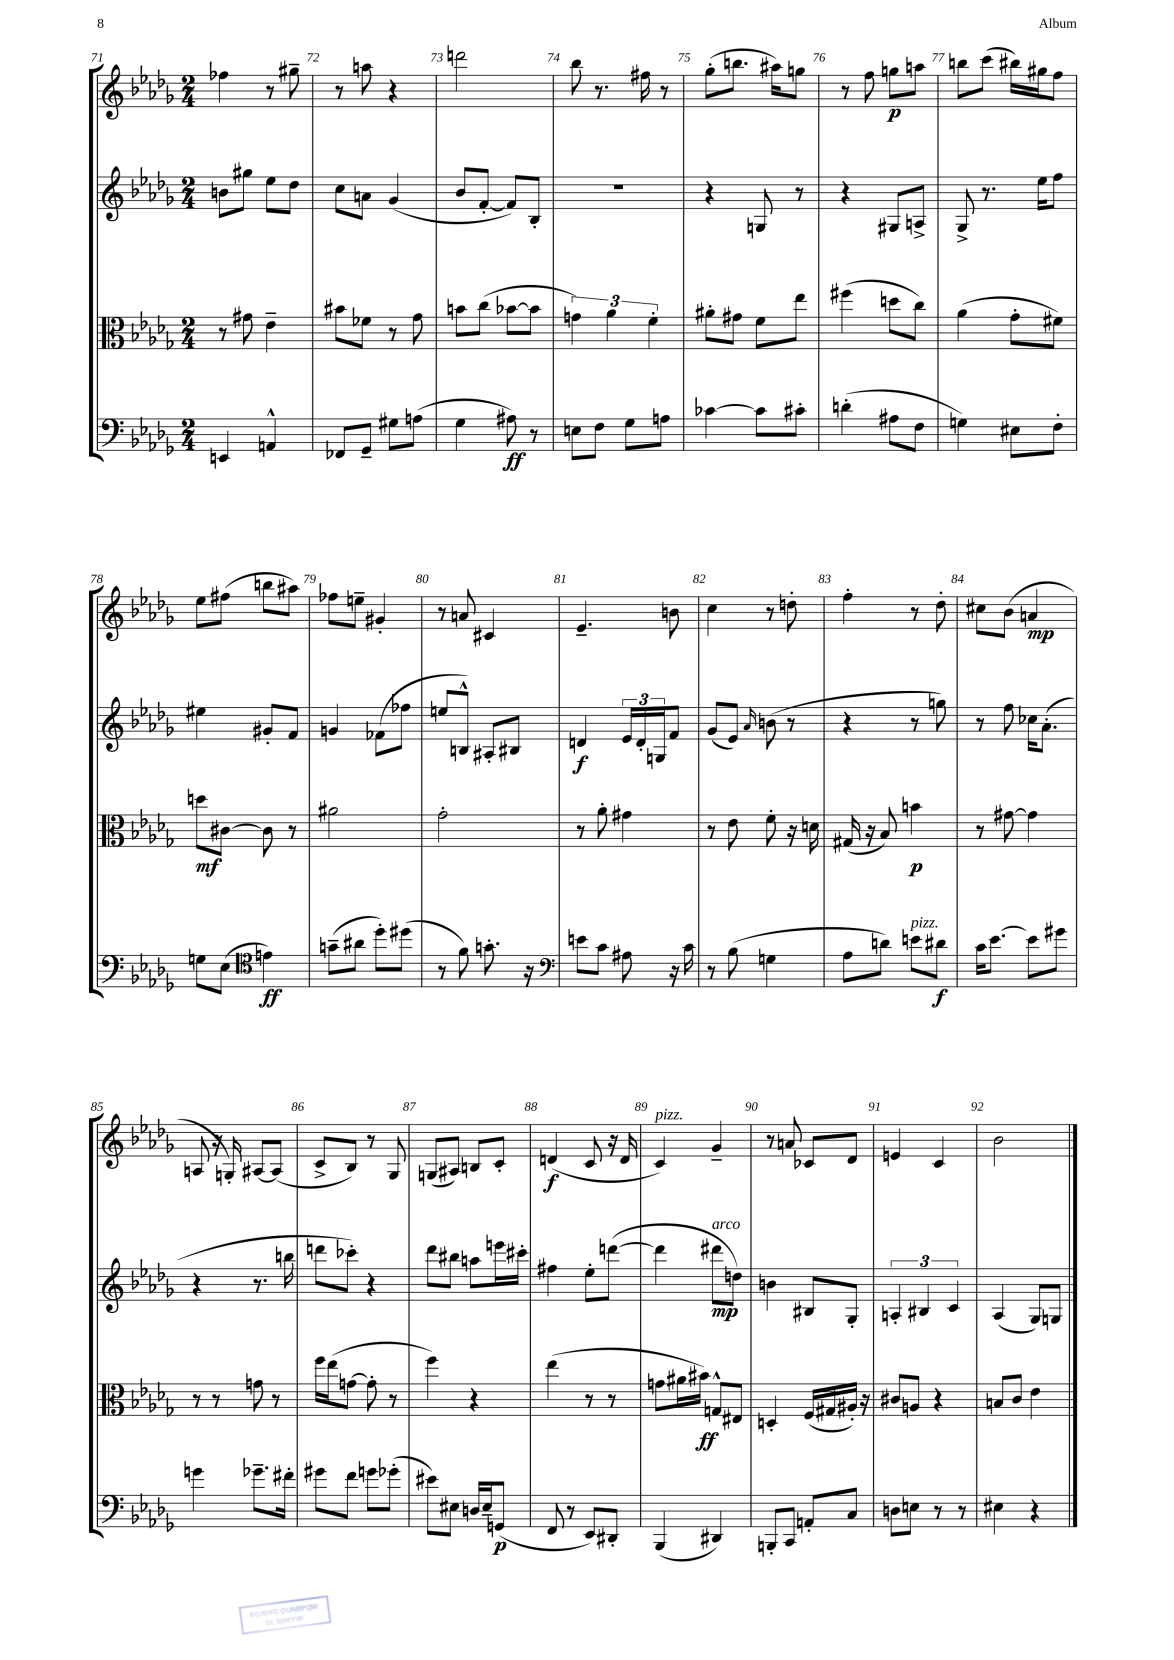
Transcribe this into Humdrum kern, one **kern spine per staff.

**kern	**kern	**kern	**kern
*staff4	*staff3	*staff2	*staff1
*clefF4	*clefC3	*clefG2	*clefG2
*k[b-e-a-d-g-]	*k[b-e-a-d-g-]	*k[b-e-a-d-g-]	*k[b-e-a-d-g-]
*M2/4	*M2/4	*M2/4	*M2/4
4EE	8r	8b	4ff-
.	8g#	8gg#	.
4AA^^	4e-~	8ee-	8r
.	.	8dd-	8gg#~
=	=	=	=
8FF-	8b#	8cc	8r
8GG-~	8f-	8a	8aa
8G#	8r	(4g-	4r
(8A	8g-	.	.
=	=	=	=
4G-	8b	8b-	2ddd
.	(8cc	[8f'	.
8A#)	[8b-	8f])	.
8r	8b-]	8B-'	.
=	=	=	=
8E	6g)	2r	8bb-
8F	.	.	8.r
.	6a-	.	.
8G-	.	.	.
.	.	.	16ff#
.	6f'	.	.
8A	.	.	8r
=	=	=	=
[4c-	8a#'	4r	(8gg-'
.	8g#	.	8.bb
8c-]	8f	8G	.
.	.	.	16aa#)
8c#'	8ee-	8r	8gg
=	=	=	=
(4d'	(4ff#	4r	8r
.	.	.	8ff
8A#	8dd	8G#	8gg
8F	8cc)	8A^	8aa
=	=	=	=
4G)	(4a-	8G-^	8bb
.	.	8.r	(8ccc
8E#	8g-'	.	16bb#)
.	.	16ee-	16gg#
8F'	8f#)	8ff	8ff
=	=	=	=
8G	8dd	4ee#	8ee-
(8E-	[8c#	.	(8ff#
*clefC4	*	*	*
4e)	8c#]	8g#'	8bb
.	8r	8f	8aa#)
=	=	=	=
(8g~	2a#	4g	8ff-
8a#	.	.	8ee~
8dd-')	.	(8f-	4g#'
(8dd#	.	8ff-	.
=	=	=	=
8r	2g-'	8ee	8r
8f)	.	8B^^)	8a
8.g'	.	8A#'	4c#
.	.	8B#	.
16r	.	.	.
=	=	=	=
*clefF4	*	*	*
8e	8r	4d	4.e-~
8c	8a-'	.	.
8A#	4g#	24e-	.
.	.	24d'	.
.	.	24G	.
16r	.	8f	8b
16c	.	.	.
=	=	=	=
8r	8r	(8g-	4cc
(8B-	8e-	8e-)	.
.	.	16qqa-	.
4G	8f'	(8b	8r
.	16r	8r	8dd'
.	16d	.	.
=	=	=	=
8A-	(16G#	4r	4ff'
.	16r	.	.
8d)	8B-)	.	.
8e	4b	8r	8r
8d#	.	8gg)	8dd-'
=	=	=	=
16c	8r	8r	8cc#
[8.e-	.	.	.
.	[8g#	8ff	(8b-
8e-]	4g#]	16cc-	4a
.	.	(8.a-'	.
8g#	.	.	.
=	=	=	=
4g	8r	4r	8A
.	8r	.	16r
.	.	.	16G')
8.g-~	8g	8.r	[8A#
.	8r	.	(8A#]
16f#'	.	16bb	.
=	=	=	=
8g#	16ff	8ddd	8c^
.	(16ee-	.	.
8f	[8g	8ccc-')	8B-)
8g	8g']	4r	8r
(8g-'	8r	.	8G-
=	=	=	=
8e#)	4ff)	8ddd-	(8G
8E#	.	8bb#	8A#)
16D	4r	8aa	8B
16E#~	.	.	.
(8GG	.	16eee	8c'
.	.	16ccc#'	.
=	=	=	=
8FF	(4ee-	4ff#	(4d
8r	.	.	.
8EE-)	8r	8ee-'	8c
8DD#'	8r	([8ddd	16r
.	.	.	16d
=	=	=	=
(4BBB-	8g	4ddd]	4c)
.	16a#	.	.
.	16b#)	.	.
4DD#)	8G^^	8ddd#	4g-~
.	8E#	8dd)	.
=	=	=	=
8BBB'	4D'	4b	8r
8CC	.	.	8a
8AA'	(16F	8B#	8c-
.	16G#	.	.
8C	16A#')	8G-'	8d-
.	16r	.	.
=	=	=	=
8D	8c#	6A'	4e
8E	8A	.	.
.	.	6B#	.
8r	4r	.	4c
.	.	6c	.
8r	.	.	.
=	=	=	=
4E#	8B	(4A-	2b-
.	8c	.	.
4r	4e-	8G-)	.
.	.	8G	.
==	==	==	==
*-	*-	*-	*-
